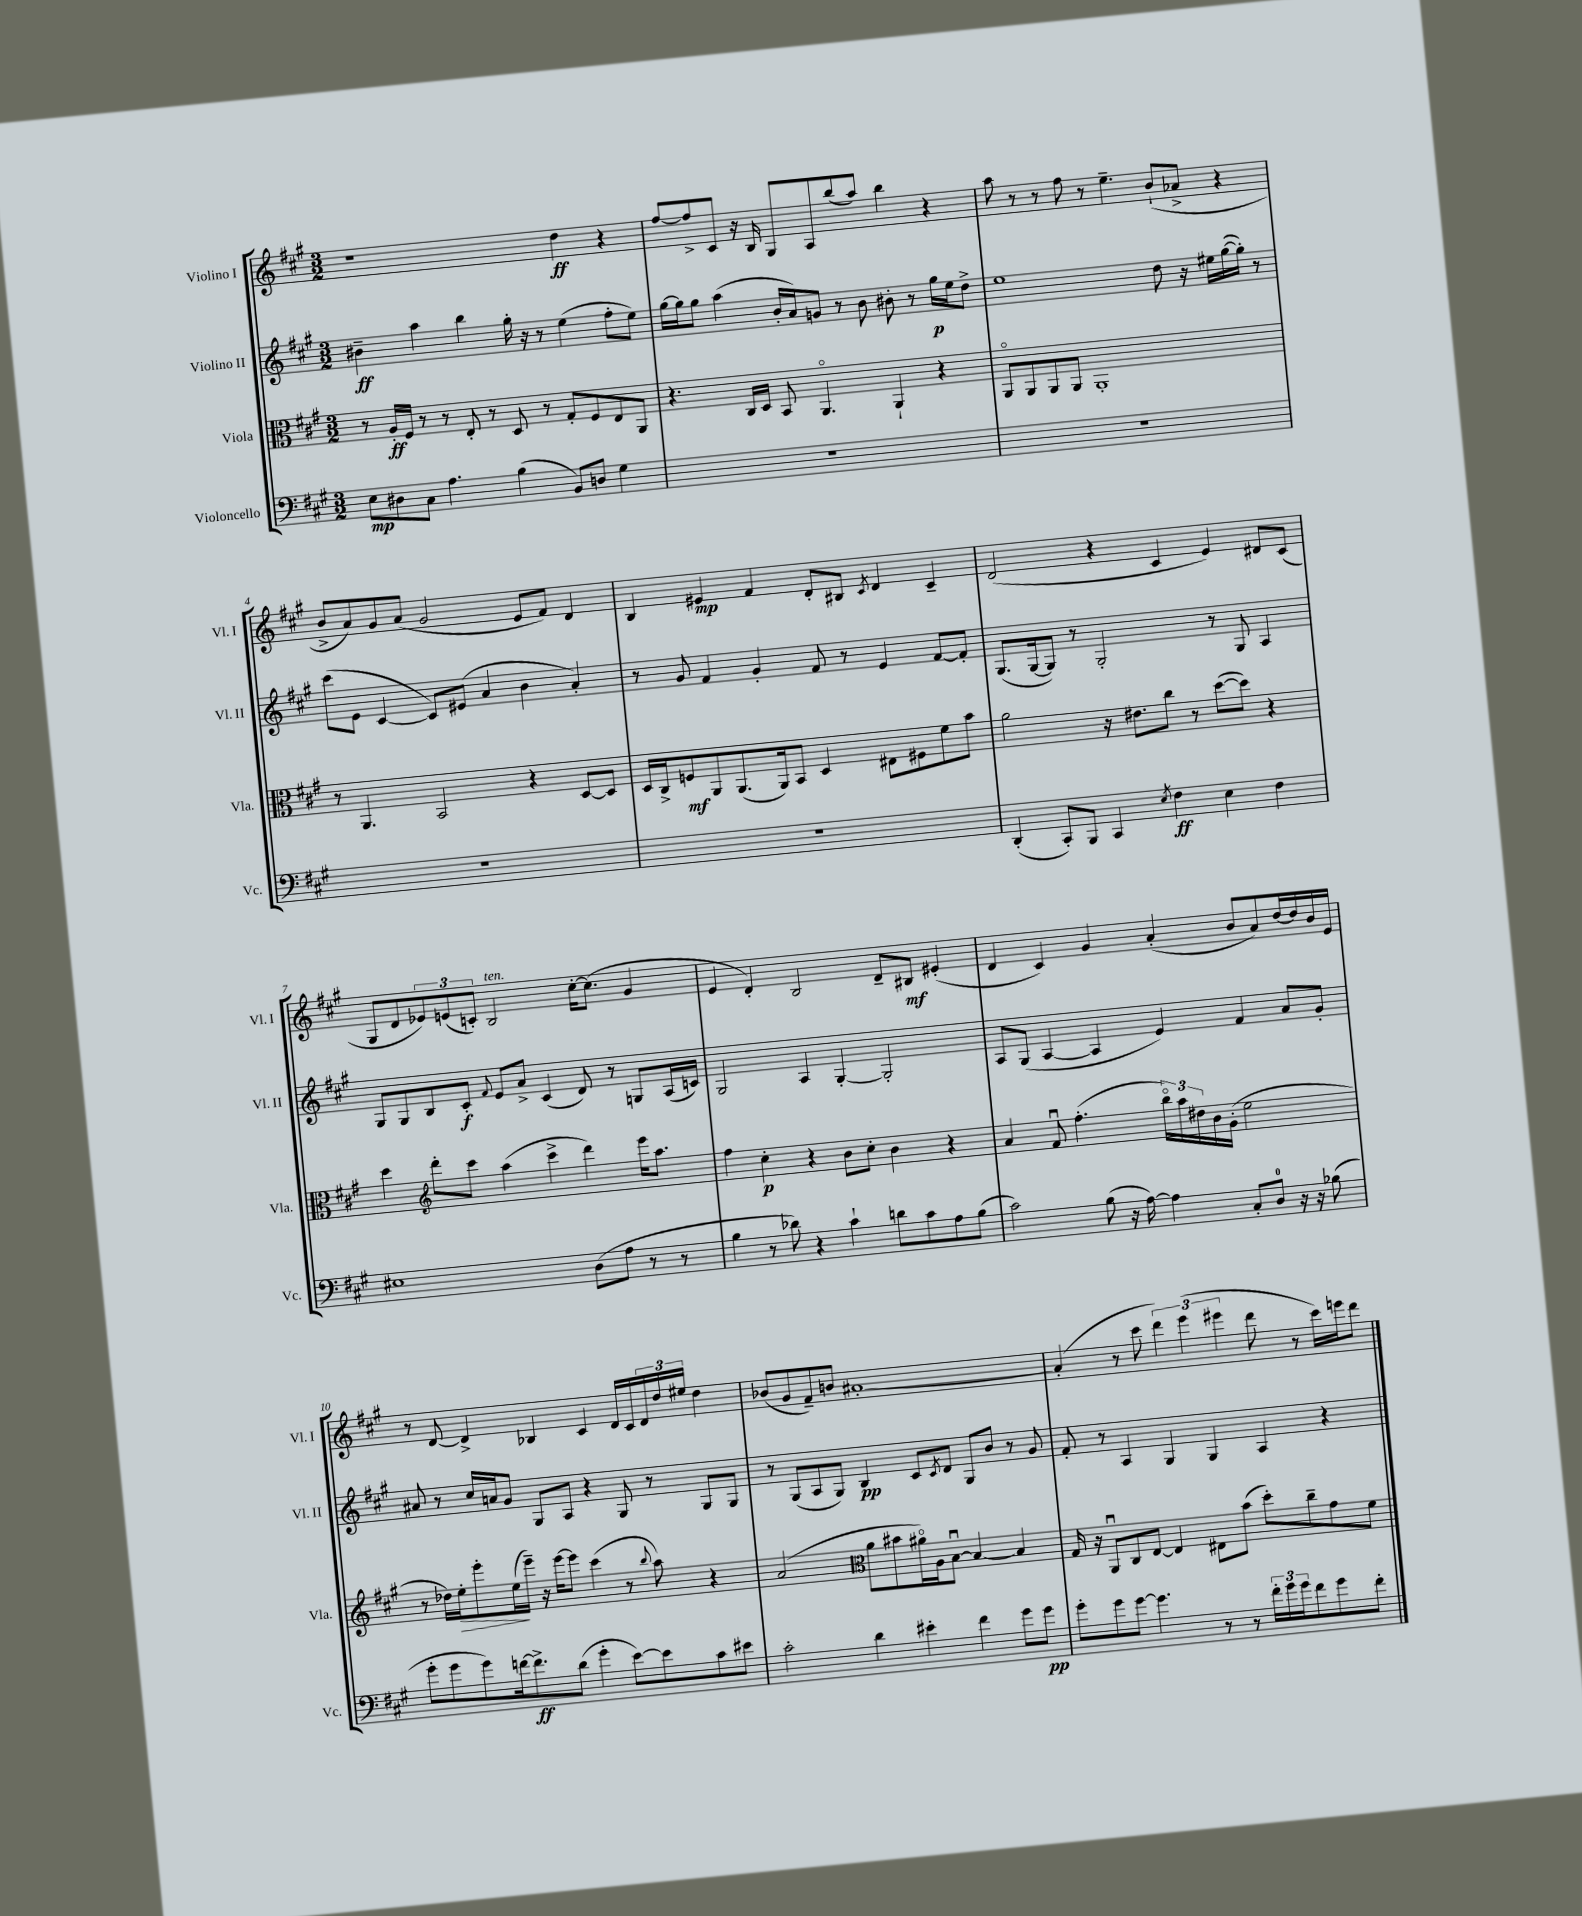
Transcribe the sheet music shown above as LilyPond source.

<<
\new StaffGroup <<
\new Staff = "s0" \with { instrumentName = "Violino I" shortInstrumentName = "Vl. I" } {
    \clef treble \key a \major \numericTimeSignature \time 3/2
    r1 d''4\ff r4 |
    fis''8~ fis''8-> cis'8 r16 b16 gis8 a8 b''8( a''8) b''4 r4 |
    a''8 r8 r8 fis''8 r8 e''4.-- b'8-!( aes'8-> r4 |
    b'8-> a'8) gis'8 a'8( gis'2 e'8 fis'8) d'4 |
    b4 eis'4\mp fis'4 d'8-. bis8 \acciaccatura { cis'8 } d'4 cis'4-- |
    d'2( r4 cis'4 e'4) dis'8 cis'8( |
    gis8 d'8 \tuplet 3/2 { ees'8) e'8( c'8-.) } b2^\markup { \italic "ten." } cis''16~-. cis''8.( gis'4 |
    e'4 d'4-.) b2 d'8-- bis8\mf eis'4-.( |
    d'4 cis'4) gis'4 a'4-.( b'8 a'8) d''16~ d''16 b'16 e'16 |
    r8 d'8~ d'4-> bes4 cis'4 d'16 cis'16 \tuplet 3/2 { d'16 d''16 eis''16 } d''4 |
    bes'8( gis'8 fis'8--) b'8 ais'1~-. |
    ais'4-.( r8 cis'''8 \tuplet 3/2 { d'''4) e'''4( eis'''4 } d'''8 r8 cis'''16) e'''16 d'''8 \bar "|." |
}
\new Staff = "s1" \with { instrumentName = "Violino II" shortInstrumentName = "Vl. II" } {
    \clef treble \key a \major \numericTimeSignature \time 3/2
    bis'4--\ff a''4 b''4 gis''16-. r16 r8 e''4( fis''8-. e''8) |
    gis''16~ gis''16 gis''8 a''4( b'16-. a'16) g'8 r8 b'8 bis'8-. r8 gis''16\p e''16 d''8-> |
    e''1 d''8 r16 eis''16 gis''16~( gis''16-.) r8 |
    cis'''8( e'8 cis'4~ cis'8) eis'8( a'4 b'4 a'4-.) |
    r8 gis'8 fis'4 gis'4-. fis'8 r8 e'4 fis'8~ fis'8-. |
    gis8.( gis16~ gis8) r8 gis2-. r8 gis8 a4 |
    gis8 gis8 b8 cis'8-.\f \appoggiatura { fis'8 } e'8 a'8-> cis'4( d'8) r8 g8 a16( c'16) |
    gis2 a4 gis4~-. gis2-. |
    a8 gis8( a4~ a4 e'4) fis'4 a'8 gis'8-. |
    ais'8 r8 cis''16 a'16 gis'8 gis8 a8 r4 gis8 r8 gis8 gis8 |
    r8 gis8( a8 gis8) b4\pp cis'8 \acciaccatura { cis'8 } d'8 gis8 b'8 r8 gis'8 |
    fis'8-. r8 a4 gis4 gis4 a4 r4 \bar "|." |
}
\new Staff = "s2" \with { instrumentName = "Viola" shortInstrumentName = "Vla." } {
    \clef alto \key a \major \numericTimeSignature \time 3/2
    r8 a16-.\ff fis16 r8 r8 e8-. r8 d8 r8 gis8-. fis8 e8 a,8 |
    r4. cis16 d16 b,8 a,4.\flageolet a,4-! r4 |
    a,8\flageolet a,8 a,8 a,8 a,1-. |
    r8 a,4. b,2 r4 d8~ d8 |
    d16 cis16-> f8\mf a,8 a,8.( a,16) b,8 d4 eis8 fis8 fis'8 b'8 |
    a'2 r16 eis'8. cis''8 r8 d''8~( d''8) r4 |
    d''4 \clef treble d'''8-. cis'''8 a''4( cis'''4-> d'''4) e'''16 a''8. |
    fis''4 cis''4-.\p r4 b'8 cis''8-. b'4 r4 |
    a'4 fis'8\downbow fis''4.-.( \tuplet 3/2 { b''16\flageolet) a''16 dis''16 } b'16 gis'16-.( e''2 |
    r8 des''16) e''16-.\> e'''8-. e''16\!( e'''16--) r16 e'''16~ e'''8 cis'''4( r8 \appoggiatura { b''8 } a''8) r4 |
    a'2( \clef alto a'8 bis'8 ais'16\flageolet) a16 b8~\downbow b4~ b4 |
    gis16 r16 a,8\downbow cis8 e8~ e4 eis8 b'8( d''8-.) cis''8-- gis'8 fis'8 \bar "|." |
}
\new Staff = "s3" \with { instrumentName = "Violoncello" shortInstrumentName = "Vc." } {
    \clef bass \key a \major \numericTimeSignature \time 3/2
    e8\mp dis8 cis8 a4. b4( b,8) d8 gis4 |
    R1. |
    R1. |
    R1. |
    R1. |
    d,4-.( cis,8-.) b,,8 cis,4 \acciaccatura { e8 } fis4\ff e4 fis4 |
    eis1 d8( a8 r8 r8 |
    b4 r8 des'8) r4 cis'4-! d'8 cis'8 a8 b8( |
    cis'2) b8( r16 a16~) a4 cis8-. d8-0 r16 r16 bes8( |
    gis'8-. gis'8 gis'8) f'16~ f'8.->\ff d'8( gis'4-. e'8~) e'8 cis'8 eis'8 |
    cis'2-. d'4 eis'4-. fis'4 gis'8 gis'8\pp |
    gis'8-. gis'8 gis'8~ gis'4. r8 r8 \tuplet 3/2 { fis'16-. gis'16 gis'16 } fis'8 gis'8 fis'8-. \bar "|." |
}
>>
>>
